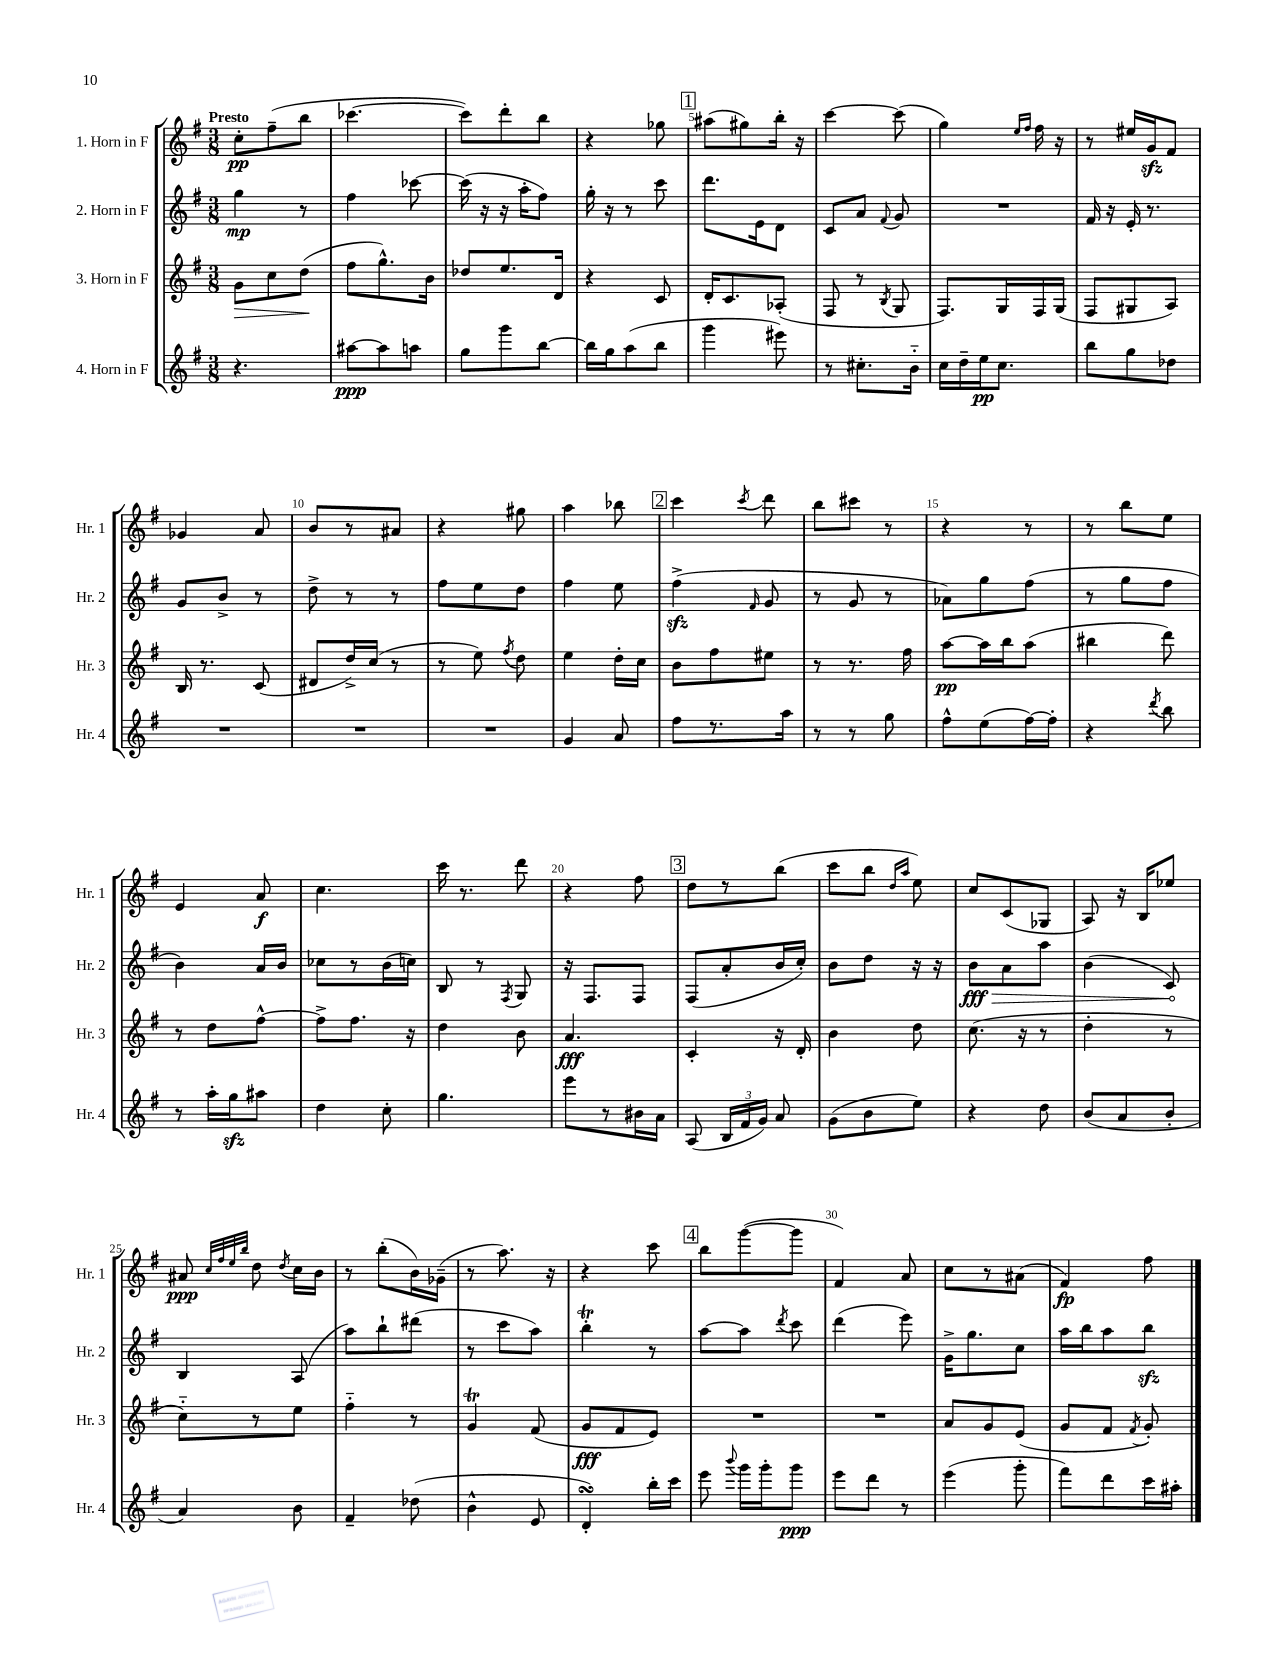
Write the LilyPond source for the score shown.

<<
\new StaffGroup <<
\new Staff = "s0" \with { instrumentName = "1. Horn in F" shortInstrumentName = "Hr. 1" } {
    \clef treble \key g \major \numericTimeSignature \time 3/8 \tempo "Presto"
    \autoBeamOff c''8[-.\pp fis''8--( b''8] |
    ces'''4.~ |
    ces'''8[) d'''8-. b''8] |
    r4 ges''8 |
    \mark \markup { \box "1" } ais''8[( gis''8) b''16]-. r16 |
    c'''4~ c'''8( |
    g''4) \grace { e''16[ fis''16] } fis''16 r16 |
    r8 eis''16[ g'16\sfz fis'8] |
    ges'4 a'8 |
    b'8[ r8 ais'8] |
    r4 gis''8 |
    a''4 bes''8 |
    \mark \markup { \box "2" } c'''4 \acciaccatura { c'''8 } d'''8 |
    b''8[ cis'''8] r8 |
    r4 r8 |
    r8 b''8[ e''8] |
    e'4 a'8\f |
    c''4. |
    c'''16 r8. d'''8 |
    r4 fis''8 |
    \mark \markup { \box "3" } d''8[ r8 b''8]( |
    c'''8[ b''8] \grace { d''16[ a''16] } e''8) |
    c''8[ c'8( ges8] |
    a8) r16 b16[ ees''8] |
    ais'8\ppp \grace { c''32[ fis''32 e''32 b''32] } d''8 \acciaccatura { d''8 } c''16[ b'16] |
    r8 b''8[-.( b'16) ges'16]--( |
    r8 a''8.) r16 |
    r4 c'''8 |
    \mark \markup { \box "4" } b''8[ g'''8~( g'''8] |
    fis'4) a'8 |
    c''8[ r8 ais'8]( |
    fis'4\fp) fis''8 \bar "|." |
}
\new Staff = "s1" \with { instrumentName = "2. Horn in F" shortInstrumentName = "Hr. 2" } {
    \clef treble \key g \major \numericTimeSignature \time 3/8
    \autoBeamOff g''4\mp r8 |
    fis''4 ces'''8~ |
    ces'''16( r16 r16 a''16[-. fis''8]) |
    g''16-. r16 r8 c'''8 |
    \mark \markup { \box "1" } d'''8.[ e'16 d'8] |
    c'8[ a'8] \appoggiatura { fis'8 } g'8 |
    R4. |
    fis'16 r16 e'16-. r8. |
    g'8[ b'8]-> r8 |
    d''8-> r8 r8 |
    fis''8[ e''8 d''8] |
    fis''4 e''8 |
    \mark \markup { \box "2" } fis''4->\sfz( \grace { fis'16 } g'8 |
    r8 g'8 r8 |
    aes'8[) g''8 fis''8]( |
    r8 g''8[ fis''8] |
    b'4) a'16[ b'16] |
    ces''8[ r8 b'16( c''16]) |
    b8 r8 \acciaccatura { fis8 } g8 |
    r16 fis8.[ fis8] |
    \mark \markup { \box "3" } fis8[( a'8-. b'16 c''16]-.) |
    b'8[ d''8] r16 r16 |
    \once \override Hairpin.circled-tip = ##t b'8[\fff\> a'8 a''8] |
    b'4( c'8\!) |
    b4 a8( |
    a''8[) b''8-! dis'''8]( |
    r8 c'''8[ a''8]) |
    b''4-.\trill r8 |
    \mark \markup { \box "4" } a''8[~ a''8] \acciaccatura { d'''8 } c'''8 |
    d'''4( e'''8) |
    g'16[-> g''8. c''8] |
    a''16[ b''16 a''8 b''8]\sfz \bar "|." |
}
\new Staff = "s2" \with { instrumentName = "3. Horn in F" shortInstrumentName = "Hr. 3" } {
    \clef treble \key g \major \numericTimeSignature \time 3/8
    \autoBeamOff g'8[\> c''8 d''8]\!( |
    fis''8[ g''8.-^) b'16] |
    des''8[ e''8. d'16] |
    r4 c'8 |
    \mark \markup { \box "1" } d'16[-. c'8. aes8]-.( |
    fis8 r8 \acciaccatura { b8 } g8 |
    fis8.[) g16 fis16 g16]( |
    fis8[ gis8 a8]) |
    b16 r8. c'8( |
    dis'8[ d''16->) c''16]( r8 |
    r8 e''8) \acciaccatura { fis''8 } d''8 |
    e''4 d''16[-. c''16] |
    \mark \markup { \box "2" } b'8[ fis''8 eis''8] |
    r8 r8. fis''16 |
    a''8[~\pp a''16 b''16 a''8]( |
    bis''4 d'''8) |
    r8 d''8[ fis''8]~-^ |
    fis''8[-> fis''8.] r16 |
    d''4 b'8 |
    a'4.\fff |
    \mark \markup { \box "3" } c'4-. r16 d'16-. |
    b'4 d''8 |
    c''8.( r16 r8 |
    d''4-. r8 |
    c''8[-_) r8 e''8] |
    fis''4-_ r8 |
    g'4\trill fis'8( |
    g'8[\fff fis'8 e'8]) |
    \mark \markup { \box "4" } R4. |
    R4. |
    a'8[ g'8 e'8]( |
    g'8[ fis'8] \acciaccatura { fis'8 } g'8-.) \bar "|." |
}
\new Staff = "s3" \with { instrumentName = "4. Horn in F" shortInstrumentName = "Hr. 4" } {
    \clef treble \key g \major \numericTimeSignature \time 3/8
    \autoBeamOff r4. |
    ais''8[~\ppp ais''8 a''8] |
    g''8[ g'''8 b''8]~ |
    b''16[ g''16 a''8( b''8] |
    \mark \markup { \box "1" } g'''4 eis'''8) |
    r8 cis''8.[-. b'16]-_ |
    c''16[ d''16-- e''16\pp c''8.] |
    b''8[ g''8 des''8] |
    R4. |
    R4. |
    R4. |
    g'4 a'8 |
    \mark \markup { \box "2" } fis''8[ r8. a''16] |
    r8 r8 g''8 |
    fis''8[-^ e''8( fis''16~) fis''16]-. |
    r4 \acciaccatura { d'''8 } b''8 |
    r8 a''16[-. g''16\sfz ais''8] |
    d''4 c''8-. |
    g''4. |
    e'''8[ r8 bis'16 a'16] |
    \mark \markup { \box "3" } a8( \tuplet 3/2 { b16[ fis'16 g'16]) } a'8 |
    g'8[( b'8 e''8]) |
    r4 d''8 |
    b'8[( a'8 b'8]-. |
    a'4) b'8 |
    fis'4-- des''8( |
    b'4-^ e'8 |
    d'4-.\turn) b''16[-. c'''16] |
    \mark \markup { \box "4" } e'''8 \appoggiatura { b'''8 } g'''16[ g'''16-. g'''8]\ppp |
    e'''8[ d'''8] r8 |
    e'''4( g'''8-. |
    fis'''8[) d'''8 c'''16 ais''16]-. \bar "|." |
}
>>
>>
\layout { \context { \Score \override BarNumber.break-visibility = ##(#f #t #t) barNumberVisibility = #(every-nth-bar-number-visible 5) } }
